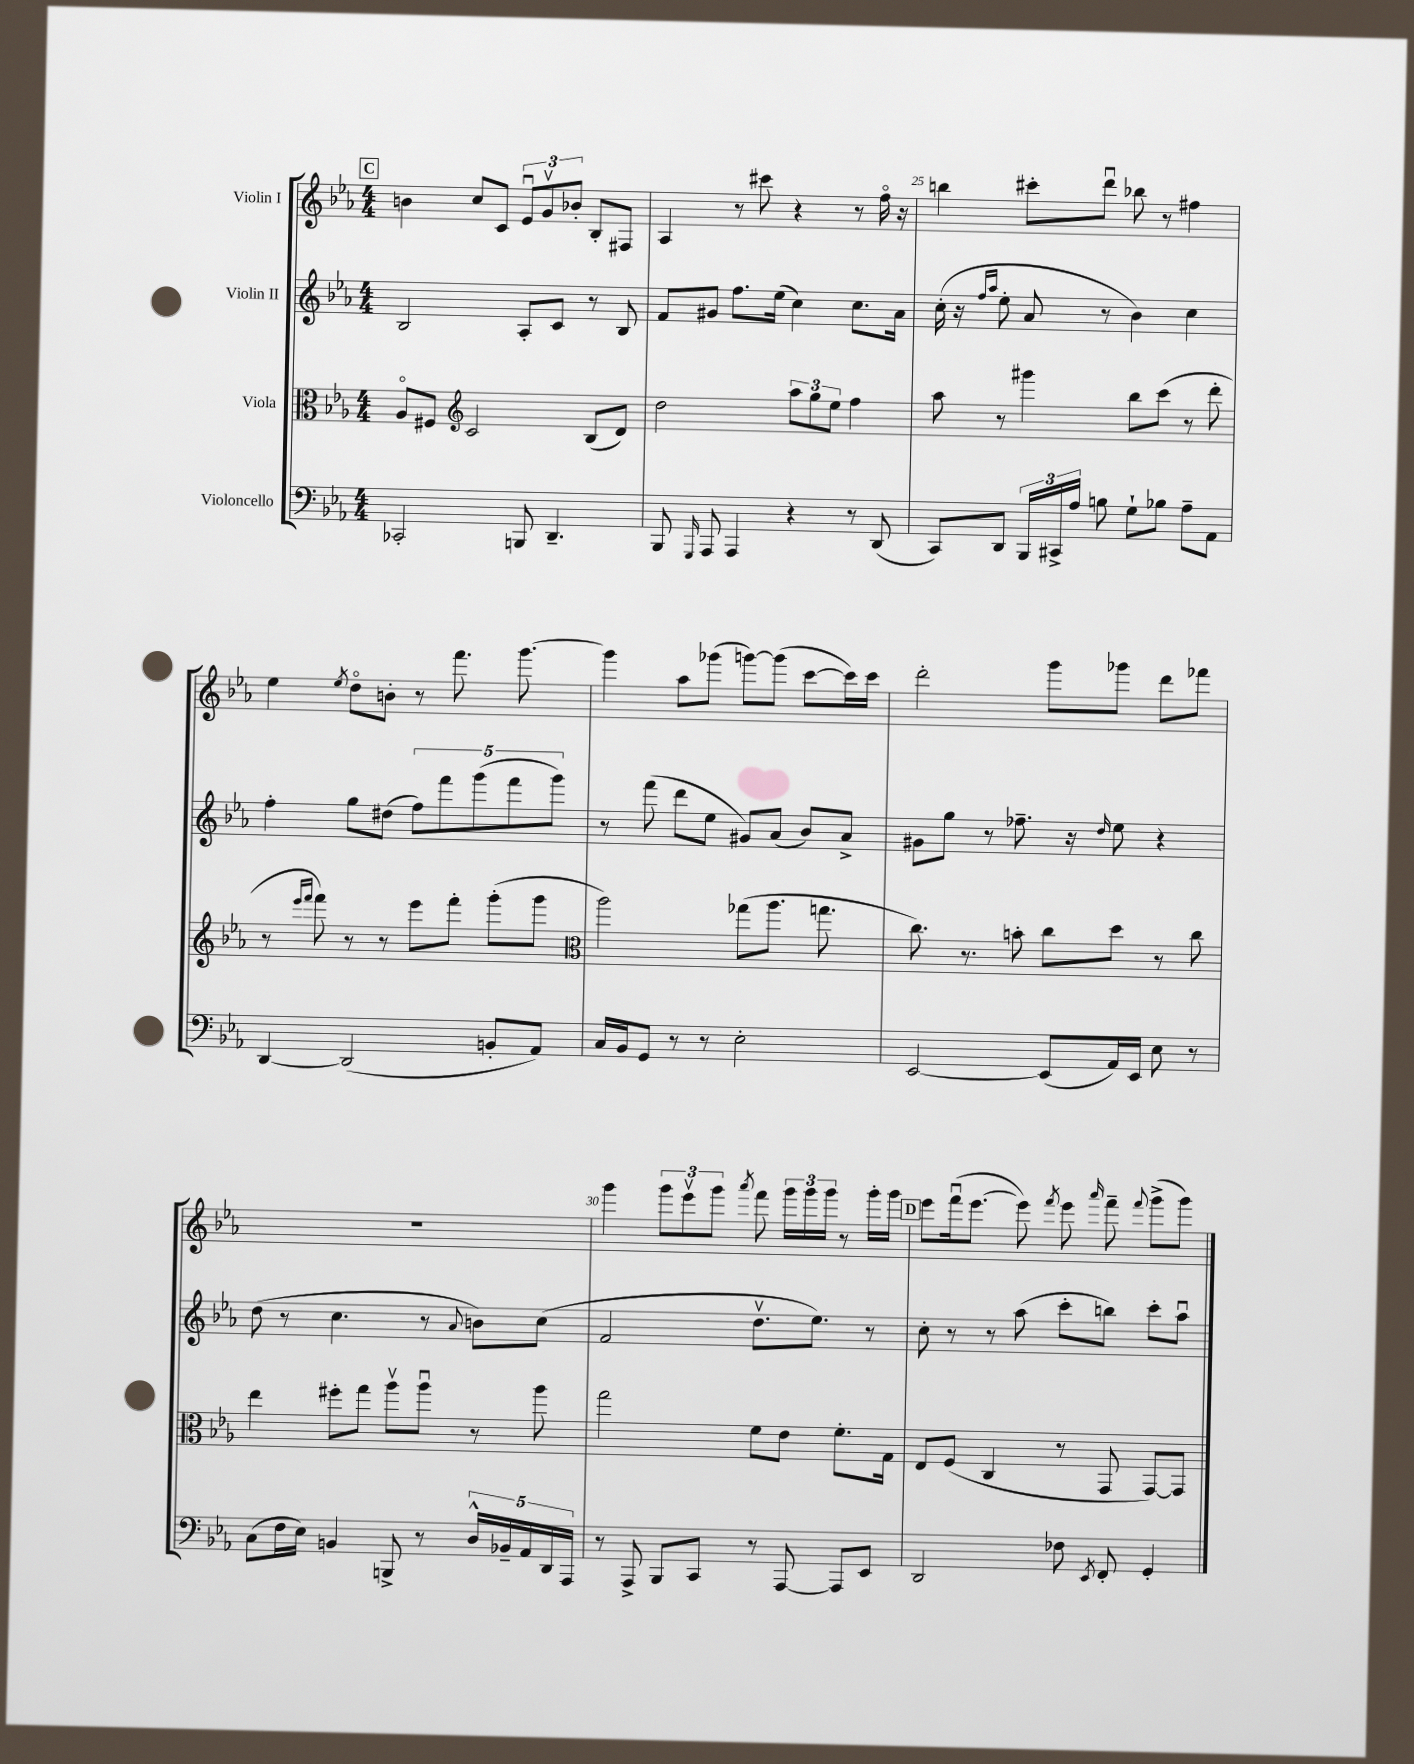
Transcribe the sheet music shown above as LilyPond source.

<<
\new StaffGroup <<
\new Staff = "s0" \with { instrumentName = "Violin I" } {
    \clef treble \key ees \major \numericTimeSignature \time 4/4
    \autoBeamOff \mark \markup { \box "C" } b'4 c''8[ c'8] \tuplet 3/2 { ees'8[\downbow g'8\upbow bes'8]-. } bes8[-. fis8] |
    aes4 r8 cis'''8 r4 r8 f''16\flageolet r16 |
    b''4 cis'''8[-. d'''8]\downbow bes''8 r8 fis''4 |
    ees''4 \acciaccatura { ees''8 } d''8[\flageolet b'8]-. r8 f'''8. g'''8.~ |
    g'''4 aes''8[ ges'''8]( g'''8[~) g'''8]( c'''8[~ c'''16) c'''16] |
    d'''2-. g'''8[ ges'''8] d'''8[ fes'''8] |
    R1 |
    g'''4 \tuplet 3/2 { g'''8[ ees'''8\upbow g'''8] } \acciaccatura { aes'''8 } f'''8 \tuplet 3/2 { g'''16[ g'''16 g'''16] } r8 g'''16[-. g'''16] |
    \mark \markup { \box "D" } ees'''8[ f'''16\downbow( ees'''8.]~ ees'''8) \acciaccatura { f'''8 } ees'''8 \grace { aes'''16 } f'''8-- \appoggiatura { f'''8 } g'''8[->( g'''8]) \bar "|." |
}
\new Staff = "s1" \with { instrumentName = "Violin II" } {
    \clef treble \key ees \major \numericTimeSignature \time 4/4
    \autoBeamOff \mark \markup { \box "C" } bes2 aes8[-. c'8] r8 bes8 |
    f'8[ gis'8] f''8.[ ees''16]( c''4) c''8.[ aes'16] |
    c''16-.( r16 \grace { f''16[ aes''16] } ees''8-. aes'8 r8 bes'4) c''4 |
    f''4-. g''8[ dis''8]( \tuplet 5/4 { f''8[) f'''8 g'''8( f'''8 g'''8]) } |
    r8 f'''8( d'''8[ ees''8] gis'8[) aes'8]( bes'8[) aes'8]-> |
    gis'8[ g''8] r8 fes''8.-- r16 \grace { d''16 } ees''8 r4 |
    d''8( r8 c''4. r8 \appoggiatura { aes'8 } b'8[) c''8]( |
    f'2 d''8.[\upbow ees''8.]) r8 |
    \mark \markup { \box "D" } c''8-. r8 r8 aes''8( c'''8[-. b''8]) c'''8[-. aes''8]\downbow \bar "|." |
}
\new Staff = "s2" \with { instrumentName = "Viola" } {
    \clef alto \key ees \major \numericTimeSignature \time 4/4
    \autoBeamOff \mark \markup { \box "C" } aes8[\flageolet fis8] \clef treble c'2 bes8[( d'8]) |
    d''2 \tuplet 3/2 { aes''8[ g''8 ees''8] } f''4 |
    aes''8 r8 gis'''4 bes''8[ c'''8]( r8 d'''8-. |
    r8 \grace { ees'''16[ f'''16] } f'''8) r8 r8 ees'''8[ f'''8]-. g'''8[-.( g'''8] |
    \clef alto aes''2) ges''8[( aes''8.] g''8. |
    c''8.) r8. b'8-. c''8[ d''8] r8 c''8 |
    ees''4 fis''8[-. g''8] aes''8[\upbow aes''8]\downbow r8 aes''8 |
    g''2 f'8[ ees'8] f'8.[-. g16] |
    \mark \markup { \box "D" } ees8[ f8]( c4 r8 g,8 g,8[~) g,8] \bar "|." |
}
\new Staff = "s3" \with { instrumentName = "Violoncello" } {
    \clef bass \key ees \major \numericTimeSignature \time 4/4
    \autoBeamOff \mark \markup { \box "C" } ces,2-. b,,8 d,4.-- |
    bes,,8 \grace { g,,16 } aes,,8 aes,,4 r4 r8 d,8( |
    c,8[) d,8] \tuplet 3/2 { bes,,16[ cis,16-> aes16] } b8 g8[-! bes8] aes8[-- aes,8] |
    d,4~ d,2( b,8[-. aes,8]) |
    c16[ bes,16 g,8] r8 r8 ees2-. |
    ees,2~ ees,8[( aes,16) ees,16] ees8 r8 |
    c8[( f16 ees16]) b,4 b,,8-> r8 \tuplet 5/4 { d16[-^ bes,16-- aes,16 d,16 aes,,16] } |
    r8 aes,,8-> bes,,8[ c,8] r8 aes,,8~ aes,,8[ ees,8] |
    \mark \markup { \box "D" } d,2 fes8 \acciaccatura { ees,8 } f,8-. g,4-. \bar "|." |
}
>>
>>
\layout { \context { \Score currentBarNumber = #23 \override BarNumber.break-visibility = ##(#f #t #t) barNumberVisibility = #(every-nth-bar-number-visible 5) } }
